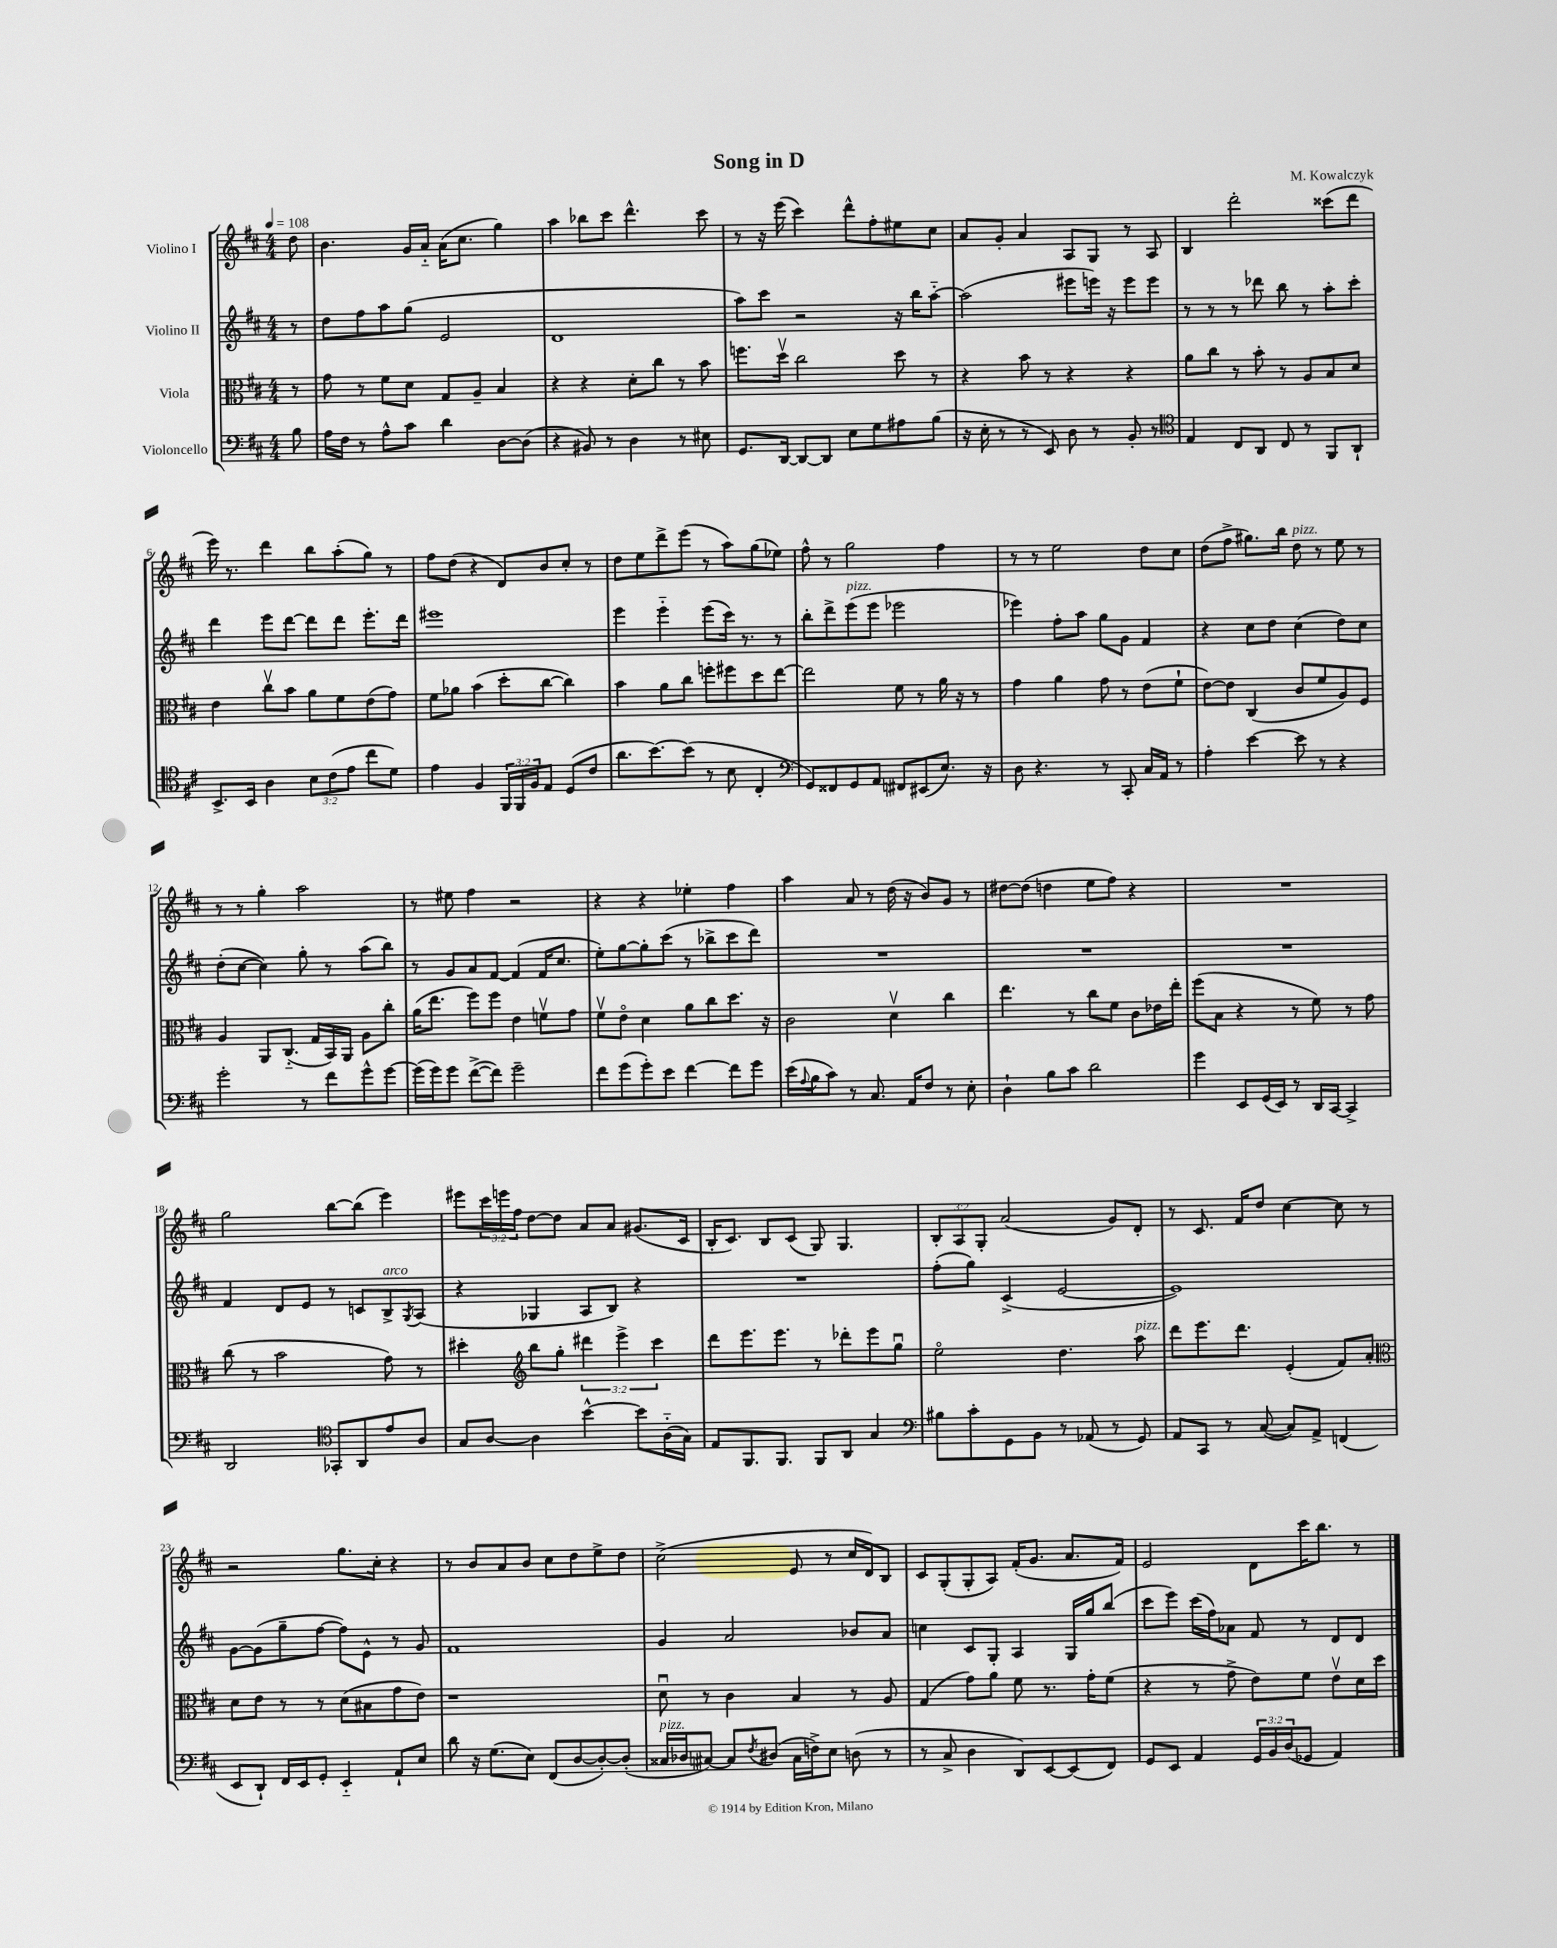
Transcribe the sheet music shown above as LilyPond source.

\header { title = "Song in D" composer = "M. Kowalczyk" }
<<
\new StaffGroup <<
\new Staff = "s0" \with { instrumentName = "Violino I" } {
    \clef treble \key d \major \numericTimeSignature \time 4/4 \override Staff.TupletNumber.text = #tuplet-number::calc-fraction-text \partial 8 \tempo 4 = 108
    d''8 |
    b'4. g'16 a'16-_ a'16( cis''8. g''4) |
    a''4 bes''8 cis'''8 d'''4.-^ cis'''8 |
    r8 r16 e'''16( cis'''4) d'''8-^ fis''8-. eis''8 cis''8 |
    a'8 g'8-. a'4 a8 g8 r8 a8 |
    b4 d'''2-. cisis'''8( d'''8 |
    e'''16) r8. d'''4 b''8 a''8-.( g''8) r8 |
    fis''8 d''8( r4 d'8) b'8 cis''8-. r8 |
    d''8 e''8 d'''8-> e'''8( r8 a''8) g''8( ees''8) |
    fis''8-^ r8 g''2 fis''4 |
    r8 r8 e''2 d''8 cis''8 |
    d''8( fis''8-> gis''8.) b''16 d''8^\markup { \italic "pizz." } r8 e''8 r8 |
    r8 r8 g''4-. a''2 |
    r8 eis''8 fis''4 r2 |
    r4 r4 ees''4-. fis''4 |
    a''4 a'8 r8 d''16( r16 b'8) g'8 r8 |
    dis''8~ dis''8( d''4 e''8 fis''8) r4 |
    R1 |
    g''2 b''8~ b''8( e'''4) |
    eis'''8 \tuplet 3/2 { cis'''16 e'''16 fis''16 } d''8~ d''8 a'8 a'8 gis'8.( cis'16 |
    b16-. cis'8.) b8 cis'8( g8) g4. |
    \tuplet 3/2 { b8-. a8 g8-. } a'2( g'8) d'8-. |
    r8 cis'8. fis'16 d''8 cis''4~ cis''8 r8 |
    r2 g''8. cis''16-. r4 |
    r8 b'8 a'8 b'8 cis''8 d''8 e''8-> d''8 |
    cis''2->( e'8 r8 cis''16 d'16) b8 |
    cis'8 g8-.( g8-. a8) fis'16-.( g'8. a'8. fis'16) |
    e'2 d'8 cis'''16 b''8. r8 \bar "|." |
}
\new Staff = "s1" \with { instrumentName = "Violino II" } {
    \clef treble \key d \major \numericTimeSignature \time 4/4 \partial 8
    r8 |
    d''8 fis''8 a''8 g''8( e'2 |
    d'1 |
    a''8) cis'''8 r2 r16 b''16 a''8~-_ |
    a''2( eis'''8 e'''16) r16 e'''8 e'''8 |
    r8 r8 r8 des'''8 b''8 r8 a''8-. cis'''8-. |
    d'''4 e'''8 d'''8~ d'''8 d'''8 e'''8.-. d'''16 |
    eis'''1 |
    e'''4 e'''4-_ e'''8( cis'''16) r8. r8 |
    b''8-. d'''8-> e'''8^\markup { \italic "pizz." }( e'''8 ees'''2 |
    ees'''4) fis''8-. a''8 g''8 g'8 fis'4 |
    r4 cis''8 d''8 cis''4( d''8) cis''8 |
    d''8-.( cis''8~ cis''4) g''8-. r8 a''8( b''8) |
    r8 g'8 a'8 fis'8~ fis'4( fis'16 cis''8. |
    e''8-.) g''8~ g''8-. cis'''8( r8 bes''8-> cis'''8 d'''8) |
    R1 |
    R1 |
    R1 |
    fis'4 d'8 e'8 r8 c'8 b8->^\markup { \italic "arco" } \acciaccatura { g8 } a8( |
    r4 ges4 a8 b8) r4 |
    R1 |
    fis''8-.( g''8) cis'4->( e'2~ |
    e'1) |
    g'8~ g'8( g''8-- fis''8~ fis''8) e'8-^ r8 g'8 |
    fis'1 |
    g'4 a'2 bes'8 a'8 |
    c''4 cis'8 g8-. a4 g16 g''16 b''8( |
    cis'''8 e'''8) cis'''16( fis''16) aes'8 fis'8 r8 d'8 d'8 \bar "|." |
}
\new Staff = "s2" \with { instrumentName = "Viola" } {
    \clef alto \key d \major \numericTimeSignature \time 4/4 \override Staff.TupletNumber.text = #tuplet-number::calc-fraction-text \partial 8
    r8 |
    g'8 r8 fis'8 d'8 g8 a8-- b4 |
    r4 r4 d'8-. cis''8 r8 b'8 |
    f''8. d''16\upbow cis''2 d''8 r8 |
    r4 b'8 r8 r4 r4 |
    a'8 cis''8 r8 b'8-. r8 a8 b8 d'8 |
    e'4 cis''8\upbow b'8 a'8 fis'8 e'8( g'8) |
    fis'8 aes'8 b'4( d''8-. cis''8~ cis''4) |
    b'4 a'8 cis''8 f''8-. fis''8 d''8 e''8~ |
    e''2 fis'8 r8 a'16 r16 r8 |
    g'4 a'4 g'8 r8 e'8( fis'8-! |
    e'8~) e'8 cis4( cis'8 fis'8 a8) fis8 |
    a4 a,8 cis8.-_( g16 b,16) a,16 a8 cis''8-. |
    a'16( e''8. fis''8) fis''8 e'4 f'8\upbow g'8 |
    fis'8\upbow e'8\flageolet d'4 a'8 cis''8 d''8. r16 |
    cis'2 d'4\upbow cis''4 |
    e''4. r8 cis''8 fis'8 cis'8 ees'16 e''16-. |
    fis''8( b8 r4 r8 fis'8) r8 g'8 |
    cis''8( r8 b'2 g'8) r8 |
    dis''4-. \clef treble b''8 g''8-. \tuplet 3/2 { dis'''4 e'''4-> cis'''4 } |
    d'''8 e'''8. e'''8. r8 des'''8-. e'''8 g''8\downbow |
    e''2\flageolet d''4. a''8^\markup { \italic "pizz." } |
    d'''8 e'''8. d'''8. e'4-.( fis'8) a'8-. |
    \clef alto d'8 e'8 r8 r8 d'8( bis8 g'8 e'8) |
    r1 |
    d'8\downbow r8 cis'4 b4 r8 a8 |
    g4( g'8) a'8 fis'8 r8. g'16-. fis'8( |
    r4 r8 g'8-> e'8) fis'8 e'8\upbow d'16 d''16 \bar "|." |
}
\new Staff = "s3" \with { instrumentName = "Violoncello" } {
    \clef bass \key d \major \numericTimeSignature \time 4/4 \override Staff.TupletNumber.text = #tuplet-number::calc-fraction-text \partial 8
    b8 |
    a16 fis16 r8 a8-^ cis'8 d'4 d8~ d8( |
    r4 bis,8) r8 d4 r8 eis8 |
    g,8. d,16~ d,8~ d,8 e8 g8 ais8 b8( |
    r16 e16-. r8 r8 e,8) d8 r8 b,8-. r8 |
    \clef tenor e4 cis8 a,8 cis8 r8 fis,8 a,8-! |
    b,8.-> b,16 a4 \tuplet 3/2 { b8 cis'8( e'8 } cis''8 d'8) |
    e'4 fis4 \tuplet 3/2 { fis,16 fis,16 fis16 } e8 d8( cis'8 |
    a'8. b'8.~) b'8( r8 b8 cis4-. |
    \clef bass g,8) fisis,8 g,8 a,8 fis,8 eis,8( e8.) r16 |
    d8 r4. r8 cis,8-. cis16 a,16 r8 |
    a4-. e'4~ e'8 r8 r4 |
    g'2-. r8 fis'8 g'8-^ g'8~ |
    g'16( g'16) g'8 fis'8~->( fis'8) g'2-- |
    fis'8 g'8( g'8-.) e'8 fis'4~ fis'8 g'8 |
    e'16( \appoggiatura { a8 } b16 cis'8) r8 cis8. a,16 fis8 r8 e8-. |
    d4-! b8 cis'8 d'2 |
    g'4 e,8 g,16( e,16) r8 d,16 cis,16~ cis,4-> |
    d,2 \clef tenor ges,8-. a,8 e'8 a8 |
    g8 a8~ a4 b'4~-^ b'8 a16-_( g16) |
    e8 fis,8. fis,8. fis,8 a,8 g4 |
    \clef bass bis8 cis'8-. g,8 b,8 r8 aes,8( r8 g,8) |
    a,8 cis,8 r8 cis8~( cis8) a,8-> f,4( |
    e,8 d,8-!) fis,16 e,16 g,8-. e,4-_ a,8-! e8 |
    d'8 r16 g8.( e8) fis,8( d8~ d8~-.) d8-.( |
    cisis16^\markup { \italic "pizz." } des16 cis8~) cis8 \acciaccatura { fis8 } dis8( cis16 f16->) e8 d8( r8 |
    r8 cis8-> d4 d,8) e,8~ e,8( fis,8) |
    g,8 e,8 a,4 \tuplet 3/2 { g,16 b,16 d16( } ges,8 a,4) \bar "|." |
}
>>
>>
